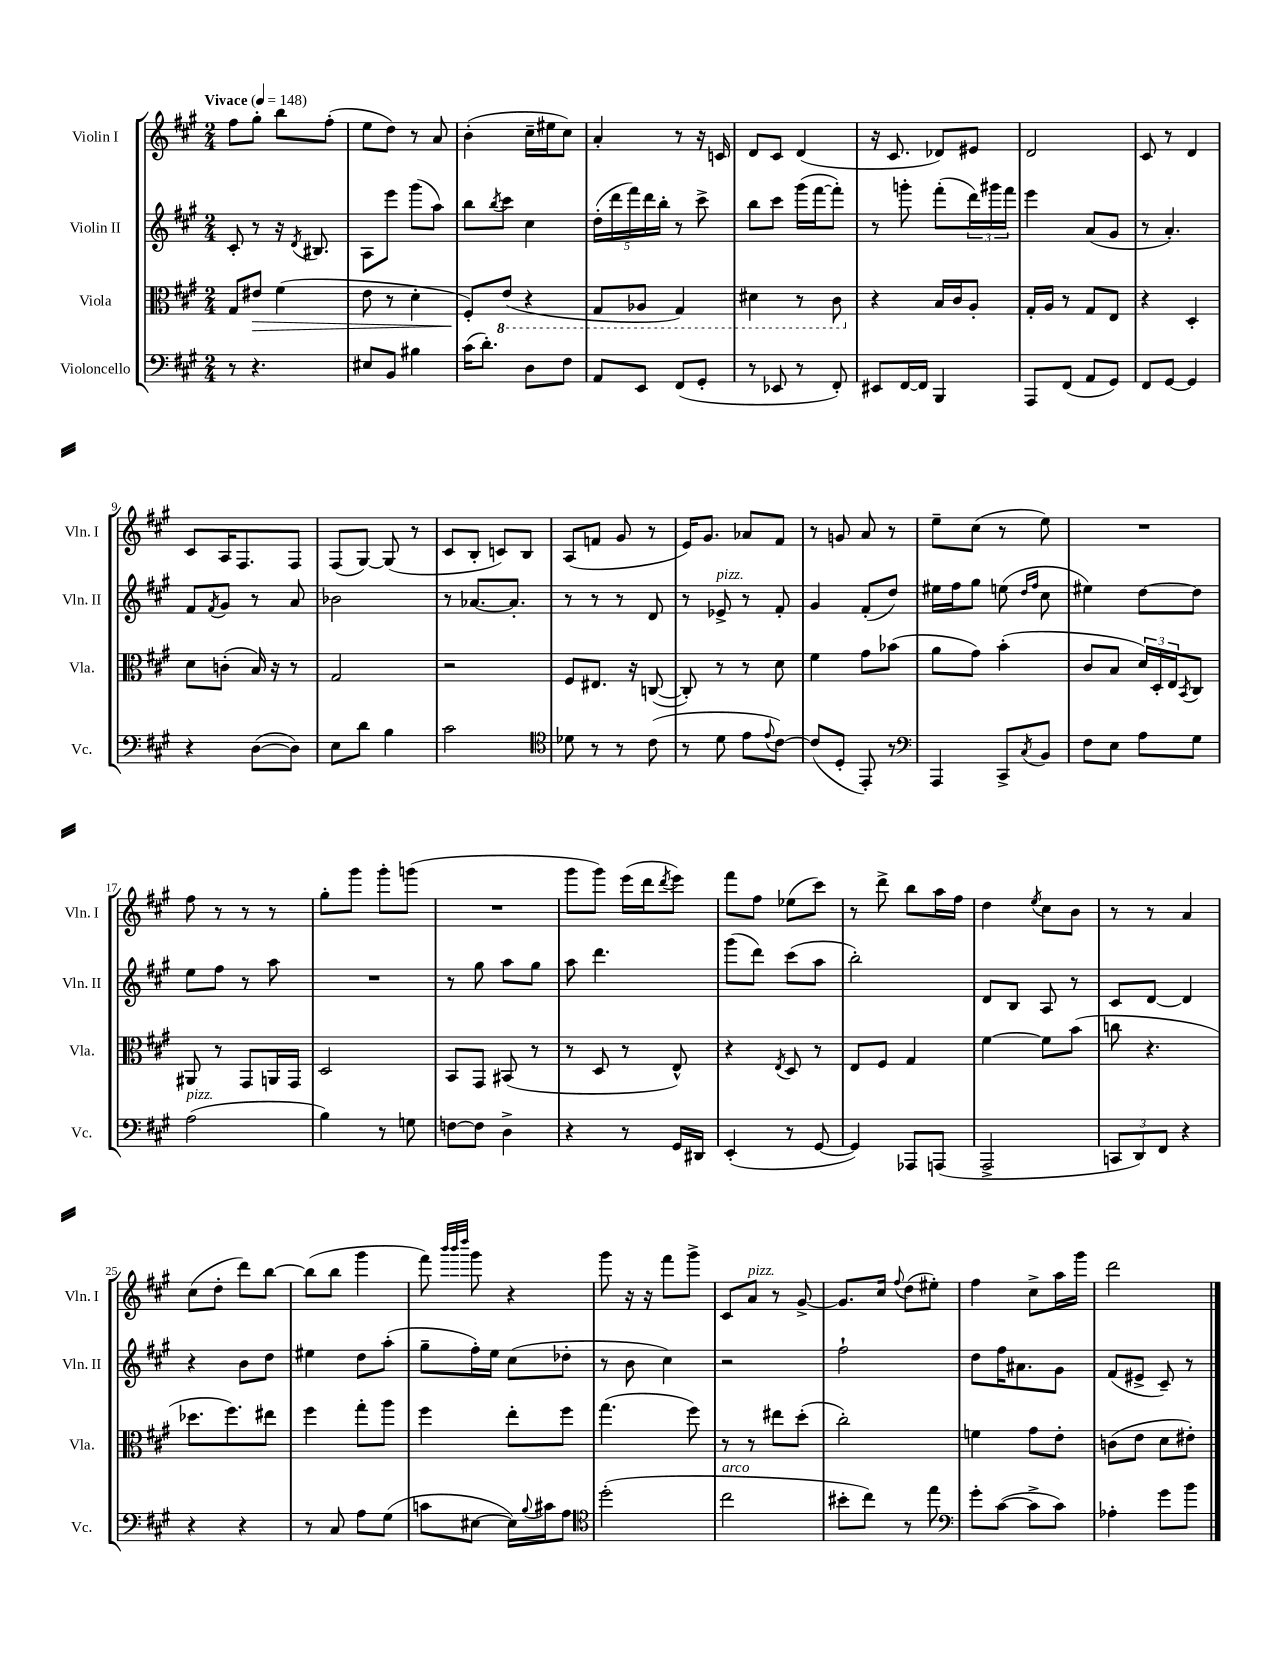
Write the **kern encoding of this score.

**kern	**kern	**kern	**kern
*staff4	*staff3	*staff2	*staff1
*clefF4	*clefC3	*clefG2	*clefG2
*k[f#c#g#]	*k[f#c#g#]	*k[f#c#g#]	*k[f#c#g#]
*M2/4	*M2/4	*M2/4	*M2/4
*MM148	*MM148	*MM148	*MM148
8r	8G#/L	8c#'/	8ff#\L
4.r	8e#/J	8r	8gg#'\J
.	(4f#\	16r	8bb\L
.	.	8qd/	.
.	.	8.B#/	.
.	.	.	(8ff#'\J
=	=	=	=
8E#/L	8e\	8A\L	8ee\L
8BB/J	8r	8eee\J	8dd\J)
4B#\	4d'\	(8ggg#\L	8r
.	.	8aa\J)	8a/
=	=	=	=
(16c#\LK	8F#'/L)	8bb\L	(4b'\
8.d'\J)	.	.	.
.	.	8qbb/	.
.	(8E/J	8ccc#\J	.
8D\L	4r	4cc#\	16cc#~\LL
.	.	.	16ee#\J
8F#\J	.	.	8cc#\J)
=	=	=	=
8AA/L	8GG#/L	(20dd'\LL	4a'/
.	.	20ddd\	.
.	.	20fff#\)	.
8EE/J	8AA-/J	.	.
.	.	20ddd\	.
.	.	20bb'\JJ	.
(8FF#/L	4GG#/)	8r	8r
8GG#'/J	.	8ccc#^\	16r
.	.	.	16c/
=	=	=	=
8r	4D#\	8bb\L	8d/L
8EE-/	.	8ccc#\J	8c#/J
8r	8r	(16ggg#\LL	(4d/
.	.	[16fff#\J	.
8FF#'/)	8C#\	8fff#'\]J)	.
=	=	=	=
8EE#/L	4r	8r	16r
.	.	.	8.c#/
[16FF#/L	.	8ggg'\	.
16FF#/]JJ	.	.	.
4BBB/	16B/LL	(8fff#'\L	8d-/L)
.	16c#/J	.	.
.	8A'/J	24ddd\L)	8e#/J
.	.	24ggg#\	.
.	.	24fff#\JJ	.
=	=	=	=
8AAA/L	16G#'/LL	4eee\	2d/
.	16A/JJ	.	.
(8FF#/J	8r	.	.
8AA/L	8G#/L	(8a/L	.
8GG#/J)	8E/J	8g#/J	.
=	=	=	=
8FF#/L	4r	8r	8c#/
[8GG#/J	.	4.a'/)	8r
4GG#/]	4D'/	.	4d/
=	=	=	=
4r	8d\L	8f#/L	8c#/L
.	.	8qf#/	.
.	(8c'\J	8g#/J	16A/K
.	.	.	8.F#/
([8D\L	16B/)	8r	.
.	16r	.	.
8D\]J)	8r	8a/	8F#/J
=	=	=	=
8E\L	2G#/	2b-\	(8F#/L
8d\J	.	.	[8G#/J)
4B\	.	.	(8G#/]
.	.	.	8r
=	=	=	=
2c#\	2r	8r	8c#/L
.	.	[8.a-/L	8B'/J
.	.	.	8c/L)
.	.	8.a-'/]J	.
.	.	.	8B/J
=	=	=	=
*clefC4	*	*	*
8d-\	8F#/L	8r	(8A/L
8r	8.E#/J	8r	8f/J
8r	.	8r	8g#/
.	16r	.	.
(8c#\	([8C/	8d/	8r
=	=	=	=
8r	8C'/])	8r	16e/LK)
.	.	.	8.g#/J
8d\	8r	8e-^/	.
8e\L	8r	8r	8a-/L
8qqe/	.	.	.
[8c#\J)	8d\	8f#'/	8f#/J
=	=	=	=
(8c#/]L	4f#\	4g#/	8r
8D'/J	.	.	8g/
8EE'/)	8g#\L	(8f#'/L	8a/
8r	(8b-\J	8dd/J)	8r
=	=	=	=
*clefF4	*	*	*
4AAA/	8a\L	16ee#\LL	8ee~\L
.	.	16ff#\J	.
.	8g#\J)	8gg#\J	(8cc#\J
8CC#^/L	(4b'\	(8ee\	8r
.	.	16qqdd/LL	.
8qC#/	.	16qqff#/JJ	.
8BB/J	.	8cc#\	8ee\)
=	=	=	=
8F#\L	8c#/L	4ee#\)	2r
8E\J	8B/J	.	.
8A\L	24d/LL)	[8dd\L	.
.	24D'/	.	.
.	24E/J	.	.
.	8qBB/	.	.
8G#\J	8C#/J	8dd\]J	.
=	=	=	=
(2A\	8AA#/	8ee\L	8ff#\
.	8r	8ff#\J	8r
.	8GG#/L	8r	8r
.	16AA/L	8aa\	8r
.	16GG#/JJ	.	.
=	=	=	=
4B\)	2D/	2r	8gg#'\L
.	.	.	8ggg#\J
8r	.	.	8ggg#'\L
8G\	.	.	(8ggg\J
=	=	=	=
[8F\L	8BB/L	8r	2r
8F\]J	8GG#/J	8gg#\	.
4D^\	(8BB#/	8aa\L	.
.	8r	8gg#\J	.
=	=	=	=
4r	8r	8aa\	8ggg#\L
.	8D/	4.ddd\	8ggg#\J)
8r	8r	.	(16eee\LL
.	.	.	16ddd\J
.	.	.	8qddd/
16GG#/LL	8E^^/)	.	8eee\J)
16DD#/JJ	.	.	.
=	=	=	=
(4EE'/	4r	(8ggg#\L	8fff#\L
.	.	8ddd\J)	8ff#\J
.	8qE/	.	.
8r	8D/	(8ccc#\L	(8ee-\L
[8GG#/	8r	8aa\J	8ccc#\J)
=	=	=	=
4GG#/])	8E/L	2bb'\)	8r
.	8F#/J	.	8ddd^\
8AAA-/L	4G#/	.	8bb\L
(8AAA/J	.	.	16aa\L
.	.	.	16ff#\JJ
=	=	=	=
2AAA^/	[4f#\	8d/L	4dd\
.	.	8B/J	.
.	.	.	8qee/
.	8f#\]L	8A/	8cc#\L
.	(8b\J	8r	8b\J
=	=	=	=
12CC/L	8cc\	8c#/L	8r
12DD/)	.	.	.
.	4.r	[8d/J	8r
12FF#/J	.	.	.
4r	.	4d/]	4a/
=	=	=	=
4r	8.dd-\L	4r	(8cc#\L
.	.	.	8dd'\J
.	8.ff#\)	.	.
4r	.	8b\L	8ddd\L)
.	8ee#\J	8dd\J	[8bb\J
=	=	=	=
8r	4ff#\	4ee#\	(8bb\]L
8C#/	.	.	8bb\J
8A\L	8gg#'\L	8dd\L	4ggg#\
(8G#\J	8aa\J	(8aa'\J	.
=	=	=	=
8c\L	4ff#\	8gg#~\L	8fff#\)
.	.	.	32qqbbb/LLL
.	.	.	32qqbbb/
.	.	.	32qqdddd/JJJ
[8E#\J	.	16ff#'\L)	8ggg#\
.	.	16ee\JJ	.
16E#\]LL)	8ee'\L	(8cc#\L	4r
8qqB/	.	.	.
16c#\J	.	.	.
8A\J	8ff#\J	8dd-'\J	.
=	=	=	=
*clefC4	*	*	*
(2dd'\	(4.gg#\	8r	8ggg#\
.	.	8b\	16r
.	.	.	16r
.	.	4cc#\)	8fff#\L
.	8ff#\)	.	8ggg#^\J
=	=	=	=
2cc#\	8r	2r	8c#/L
.	8r	.	8a/J
.	8ee#\L	.	8r
.	(8dd'\J	.	[8g#^/
=	=	=	=
8b#'\L	2cc#'\)	2ff#`\	8.g#/]L
8cc#\J)	.	.	.
.	.	.	16cc#/Jk
.	.	.	8qqff#/
8r	.	.	(8dd\L
8ee\	.	.	8ee#'\J)
=	=	=	=
*clefF4	*	*	*
8g#'\L	4f\	8dd\L	4ff#\
([8c#\J	.	16ff#\K	.
.	.	8.a#\	.
8c#^\]L	8g#\L	.	8cc#^\L
8c#\J)	8e'\J	8g#\J	16aa\L
.	.	.	16ggg#\JJ
=	=	=	=
4A-'\	(8c\L	(8f#/L	2ddd\
.	8e\J	8e#^/J	.
8g#\L	8d\L	8c#~/)	.
8b\J	8e#'\J)	8r	.
==	==	==	==
*-	*-	*-	*-
